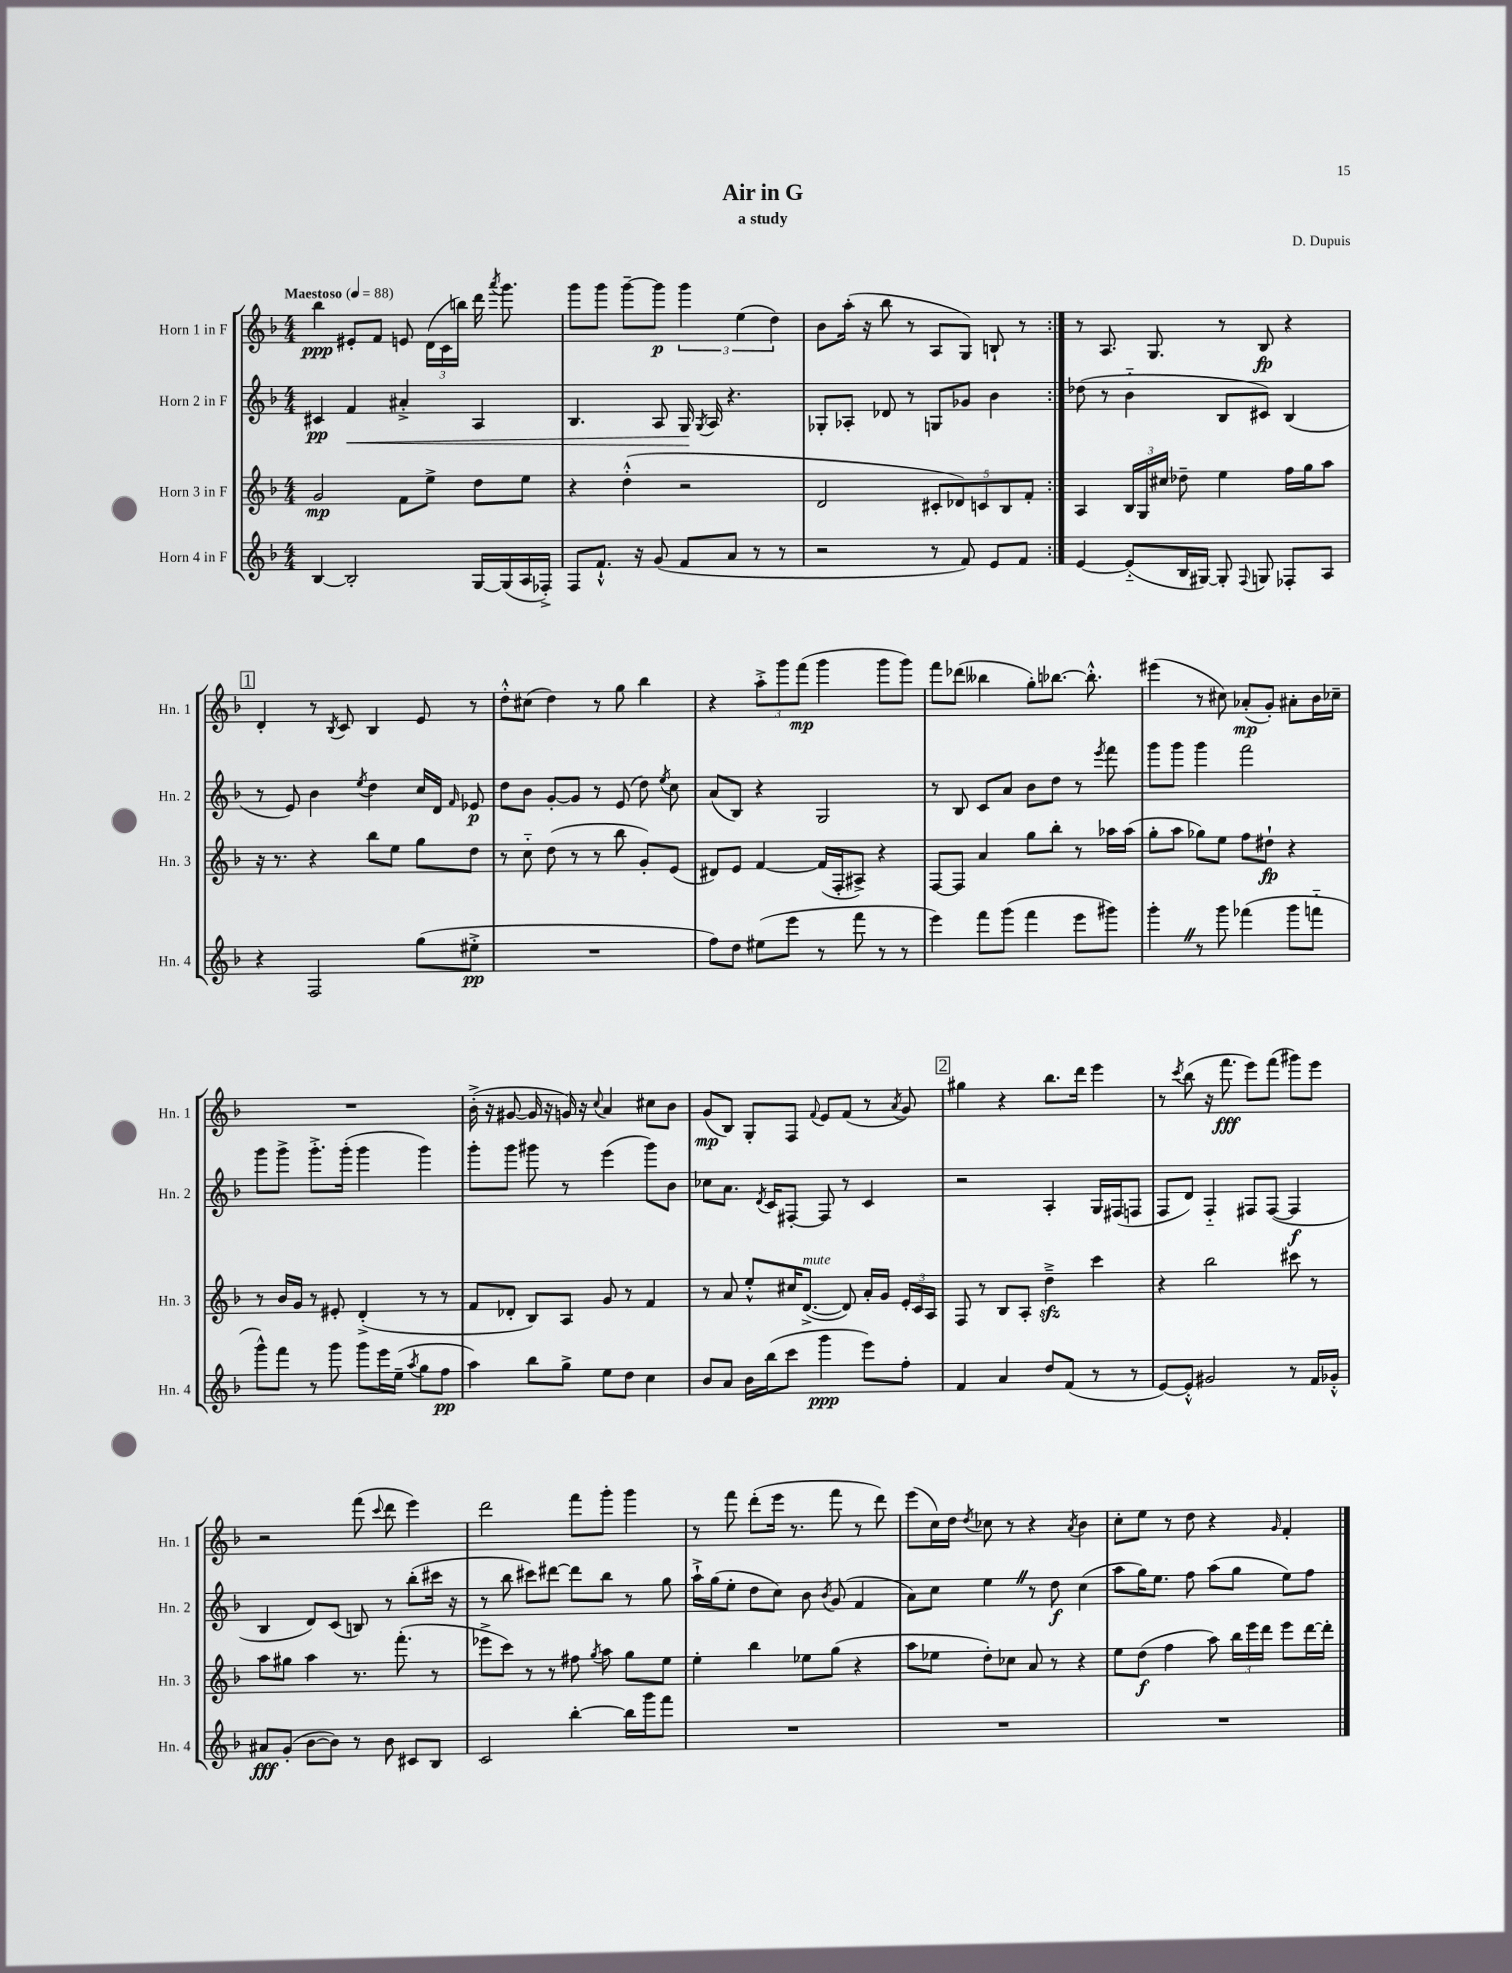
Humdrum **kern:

**kern	**kern	**kern	**kern
*staff4	*staff3	*staff2	*staff1
*clefG2	*clefG2	*clefG2	*clefG2
*k[b-]	*k[b-]	*k[b-]	*k[b-]
*M4/4	*M4/4	*M4/4	*M4/4
*MM88	*MM88	*MM88	*MM88
[4B-	2g	4c#	4bb-
2B-']	.	4f	8e#'
.	.	.	8f
.	8f	4a#'^	8e
.	8ee^	.	(24d
.	.	.	24c
.	.	.	24bb)
[16G	8dd	4A	16ddd
.	.	.	8qaaa
(16G]	.	.	8.ggg
16A	8ee	.	.
16F-'^)	.	.	.
=	=	=	=
8F	4r	4.B-	8ggg
8.f`^^	.	.	8ggg
.	(4dd'^^	.	[8ggg~
16r	.	.	.
(8g	.	8A	8ggg]
8f	2r	16G	6ggg
.	.	8qG	.
.	.	16A	.
8a	.	4.r	.
.	.	.	(6ee
8r	.	.	.
.	.	.	6dd)
8r	.	.	.
=	=	=	=
2r	2d	8G-'	8b-
.	.	8A-'	(16aa'
.	.	.	16r
.	.	8d-	8bb-
.	.	8r	8r
8r	10c#'	8G	8A
.	10d-)	.	.
8f)	.	8g-	8G)
.	10c	.	.
8e	.	4b-	8B`
.	10B-	.	.
8f	.	.	8r
.	10f'	.	.
=:|!	=:|!	=:|!	=:|!
[4e	4A	(8dd-	8r
.	.	8r	8.A
(8e'~]	24B-	4b-'~	.
.	24G	.	.
.	.	.	8.G
.	24cc#	.	.
16B-	8dd-~	.	.
[16G#)	.	.	.
8G#']	4ee	8B-	8r
8qqF	.	.	.
8G	.	8c#)	8B-
8F-'	16ff	(4B-	4r
.	16gg	.	.
8A	8aa	.	.
=	=	=	=
4r	16r	8r	4d'
.	8.r	.	.
.	.	8e)	.
2F	4r	4b-	8r
.	.	.	8qB-
.	.	.	8c
.	.	8qee	.
.	8bb-	4dd	4B-
.	8ee	.	.
(8gg	8gg	16cc	8e
.	.	16d	.
.	.	16qqf	.
8ee#'^	8dd	8e-	8r
=	=	=	=
1r	8r	8dd	8dd'^^
.	8cc'~	8b-	(8cc#
.	(8dd	[8g'	4dd)
.	8r	8g]	.
.	8r	8r	8r
.	8bb-	(8e	8gg
.	8g')	8dd)	4bb-
.	.	8qee	.
.	(8e	8cc	.
=	=	=	=
8ff)	8d#)	(8a	4r
8dd	8e	8B-)	.
(8ee#	[4f	4r	12aa'^
.	.	.	12ggg
8eee	.	.	.
.	.	.	(12fff
8r	(16f]	2G	4ggg
.	16F'	.	.
8fff	8A#^)	.	.
8r	4r	.	8ggg
8r	.	.	8ggg)
=	=	=	=
4eee)	[8F	8r	8fff
.	8F]	8B-	(8ddd-
8fff	4a	8c	4bb--
(8ggg	.	8a	.
4fff	8gg	8b-	8gg')
.	8bb-'	8dd	[8.bb-
8eee	8r	8r	.
.	.	.	8.bb-'^^]
.	.	8qeee	.
8ggg#)	16aa-	8fff	.
.	(16aa-	.	.
=	=	=	=
4ggg'	8gg'	8ggg	(4eee#
.	8aa	8ggg	.
8r	8gg-)	4ggg	8r
8ggg	8ee	.	8cc#)
(4fff-	8ff	2fff	(8a-'
.	8dd#`	.	8g')
8ggg	4r	.	8a#'
8fff'~	.	.	16b-
.	.	.	16cc-~
=	=	=	=
8ggg^^)	8r	8ggg	1r
8fff	16b-	8ggg^	.
.	16g	.	.
8r	8r	8.ggg'^	.
8ggg	8e#'	.	.
.	.	(16ggg'	.
8ggg	(4d'^	4ggg	.
16eee	.	.	.
(16ee~	.	.	.
8qaa	.	.	.
8gg	8r	4ggg)	.
8ff	8r	.	.
=	=	=	=
4aa)	8f	8ggg'	(16b-'^
.	.	.	16r
.	8d-'	8ggg	[8g#
8bb-	8B-)	8ggg#	16g#]
.	.	.	16r
8gg^	8A	8r	16g)
.	.	.	16r
.	.	.	8qqcc
8ee	8g	(4eee	4a
8dd	8r	.	.
4cc	4f	8ggg#)	8cc#
.	.	8b-	8b-
=	=	=	=
8b-	8r	8cc-	(8g
8a	8a	8.a	8B-)
16b-	8ee'^^	.	8G'
.	.	8qd	.
(16bb-	.	16c	.
8ccc	16cc#	[8F#'	8F
.	([8.d^	.	.
.	.	.	8qqf
4ggg	.	8F#]	8e
.	8d])	8r	(8f
8eee)	16a'	4c	8r
.	16g	.	.
.	.	.	8qa
8ff'	24e'	.	8g)
.	24c	.	.
.	24A	.	.
=	=	=	=
4f	8F	2r	4gg#
.	8r	.	.
4a	8B-	.	4r
.	8A'	.	.
8dd	4dd~^	4A'	8.bb-
(8f	.	.	.
.	.	.	16ddd
8r	4ccc	16G	4eee
.	.	(16F#	.
8r	.	8F	.
=	=	=	=
[8e)	4r	8F	8r
.	.	.	8qccc
8e'^^]	.	8d)	(8bb-
2g#	2bb-	4F'~	16r
.	.	.	8.fff
.	.	8F#	8eee)
.	.	([8F#	(8fff
8r	8ccc#	4F#]	8ggg#)
16f	8r	.	8eee
16g-'^^	.	.	.
=	=	=	=
8a#	8aa	4B-	2r
(8g'	8gg#	.	.
[8b-	4aa	8d)	.
8b-])	.	(8c	.
8r	8.r	8B)	(8fff
.	.	.	8qqccc
8b-	.	8r	8ddd
.	(8.fff'	.	.
8c#	.	(8bb-'	4eee)
8B-	8r	16ccc#	.
.	.	16r	.
=	=	=	=
2c	8eee-^	8r	2ddd
.	8ccc)	8bb-	.
.	8r	8ccc#)	.
.	8r	[8ddd#	.
[4bb-'	8ff#	8ddd#]	8fff
.	8qgg	.	.
.	8aa	8bb-	8ggg'
16bb-]	8gg	8r	4ggg
16ggg	.	.	.
8fff	8ee	8gg	.
=	=	=	=
1r	4ee'	16aa`^	8r
.	.	(16gg	.
.	.	8ee'	8fff
.	4bb-	8dd	(8ddd'
.	.	8cc)	16eee
.	.	.	8.r
.	8ee-	8b-	.
.	.	8qb-	.
.	(8gg	(8g	8fff
.	4r	4f	8r
.	.	.	8ddd)
=	=	=	=
1r	8aa	8a)	(8eee
.	8ee-	8cc	16cc)
.	.	.	16dd
.	.	.	8qdd
.	8dd')	4ee	8cc-
.	8cc-	.	8r
.	8a	8r	4r
.	8r	8dd	.
.	.	.	8qa
.	4r	(4cc	4b-
=	=	=	=
1r	8ee	8aa	8cc'
.	(8dd	16gg)	8ee
.	.	8.ee	.
.	4ff	.	8r
.	.	8ff	8dd
.	8aa)	(8aa	4r
.	24bb-	8gg	.
.	24eee	.	.
.	24ddd	.	.
.	.	.	16qqg
.	8eee	8ee)	4f'
.	[16ddd	8ff	.
.	16ddd']	.	.
==	==	==	==
*-	*-	*-	*-
